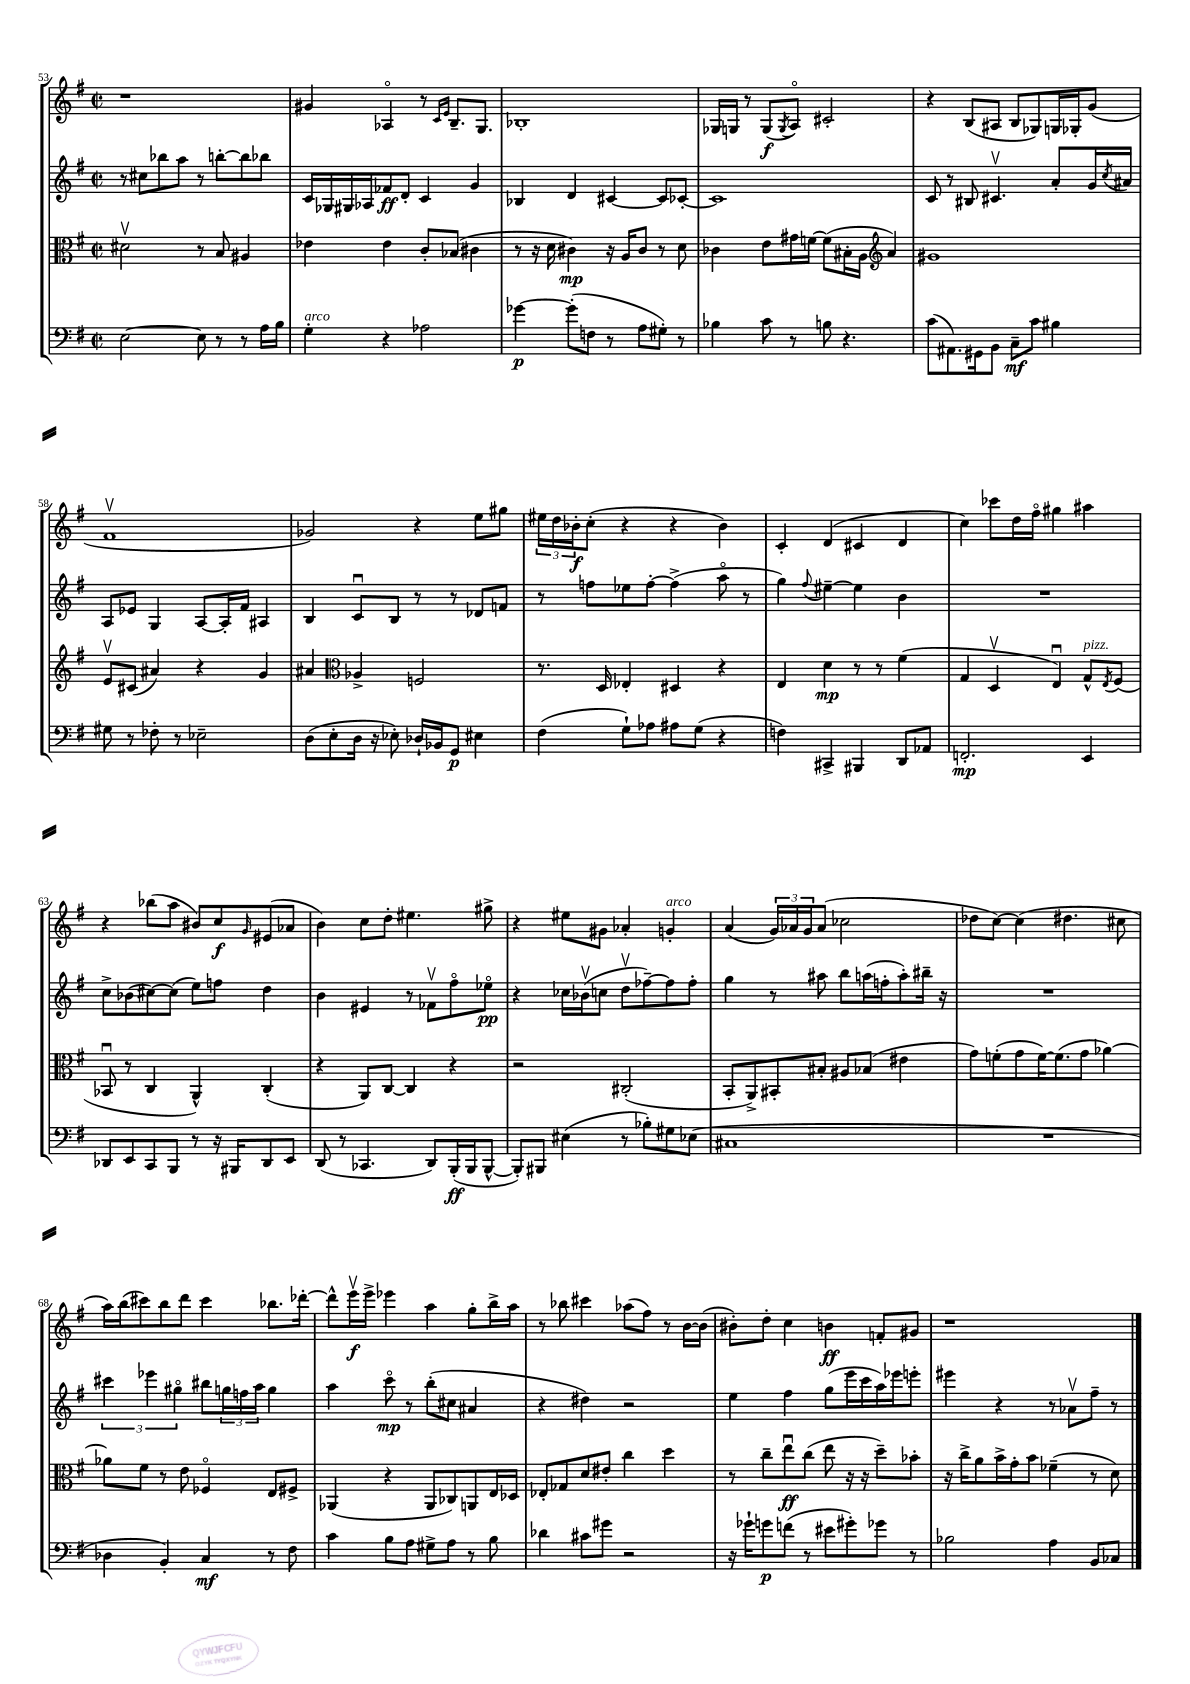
<<
\new StaffGroup <<
\new Staff = "s0" {
    \clef treble \key g \major \defaultTimeSignature \time 2/2
    r1 |
    gis'4 aes4\flageolet r8 \grace { c'16 e'16 } b8.-- g8. |
    bes1-. |
    ges16 g16 r8 g8\f( \acciaccatura { g8 } a8\flageolet) cis'2-. |
    r4 b8( ais8 b8 ges8) g16 ges16-. g'8( |
    fis'1\upbow |
    ges'2) r4 e''8 gis''8 |
    \tuplet 3/2 { eis''16 d''16 bes'16-.\f } c''8-.( r4 r4 bes'4) |
    c'4-. d'4( cis'4 d'4 |
    c''4) ces'''8 d''16 fis''16\flageolet gis''4 ais''4 |
    r4 bes''8( a''8 bis'8) c''8\f \grace { g'16 } eis'8( aes'8 |
    b'4) c''8 d''8-. eis''4. gis''8-> |
    r4 eis''8 gis'8 aes'4-. g'4-.^\markup { \italic "arco" } |
    a'4( \tuplet 3/2 { g'16) aes'16 g'16 } aes'8( ces''2 |
    des''8 c''8~) c''4( dis''4. cis''8 |
    a''16) b''16( cis'''8) b''8 d'''8 cis'''4 bes''8. des'''16~-. |
    des'''8-^ e'''16\upbow\f e'''16-> ees'''4 a''4 g''8-. b''16-> a''16 |
    r8 bes''8 cis'''4 aes''8( fis''8) r8 b'16~ b'16( |
    bis'8-.) d''8-. c''4 b'4\ff f'8-. gis'8 |
    r1 \bar "|." |
}
\new Staff = "s1" {
    \clef treble \key g \major \defaultTimeSignature \time 2/2
    r8 cis''8 bes''8 a''8 r8 b''8~-. b''8 bes''8 |
    c'16 ges16 gis16 aes16 fes'8\ff d'8-. c'4 g'4 |
    bes4 d'4 cis'4~ cis'8 ces'8~-. |
    ces'1 |
    c'8 r8 bis8 cis'4.\upbow a'8-. g'16 \acciaccatura { c''8 } ais'16 |
    a8 ees'8 g4 a8~ a16-. fis'16 ais4 |
    b4 c'8\downbow b8 r8 r8 des'8 f'8 |
    r8 f''8 ees''8 f''8~-. f''4->( a''8\flageolet r8 |
    g''4) \appoggiatura { fis''8 } eis''4~-- eis''4 b'4 |
    R1 |
    c''8-> bes'8( cis''8~) cis''8( e''8) f''8 d''4 |
    b'4 eis'4 r8 fes'8\upbow fis''8\flageolet ees''8\flageolet\pp |
    r4 ces''16 bes'16\upbow( c''8 d''8\upbow fes''8~--) fes''8 fes''8-. |
    g''4 r8 ais''8 b''8 a''16( f''16-. a''8-.) bis''16-- r16 |
    R1 |
    \tuplet 3/2 { cis'''4 ees'''4 gis''4\flageolet } bis''8 \tuplet 3/2 { g''16 f''16 a''16 } g''4 |
    a''4 c'''8\flageolet\mp r8 b''8-.( cis''8 ais'4 |
    r4 dis''4) r2 |
    e''4 fis''4 g''8( e'''16 c'''16 a''16) ees'''16 e'''8-. |
    eis'''4 r4 r8 aes'8\upbow fis''8-- r8 \bar "|." |
}
\new Staff = "s2" {
    \clef alto \key g \major \defaultTimeSignature \time 2/2
    dis'2\upbow r8 b8 ais4 |
    ees'4 ees'4 c'8-. bes8( cis'4 |
    r8 r16 d'16 cis'4\mp) r16 a16 cis'8 r8 d'8 |
    ces'4 e'8 gis'16 f'16~ f'8( bis16-. a16 \clef treble a'4) |
    gis'1 |
    e'8\upbow cis'8( ais'4) r4 g'4 |
    ais'4 \clef alto aes4-> f2 |
    r8. d16 ees4-. dis4 r4 |
    e4 d'4\mp r8 r8 fis'4( |
    g4 d4\upbow e4\downbow) g8-^^\markup { \italic "pizz." } \acciaccatura { e8 } fis8( |
    bes,8\downbow r8 c4 a,4-^) c4-.( |
    r4 a,8) c8~ c4 r4 |
    r2 cis2-.( |
    b,8-. a,8->) bis,8-. bis8-. ais8 bes8( eis'4 |
    g'8) f'8-.( g'8 f'16~) f'8.( g'8 aes'4~) |
    aes'8 fis'8 r8 e'8 fes4\flageolet e8 fis8-> |
    aes,4( r4 aes,8 ces8) a,8 e16 des16 |
    ees8-. ges8 d'8 eis'8-. c''4 d''4 |
    r8 c''8-- e''8\downbow\ff c''8( e''8 r16 r16 d''8--) bes'8-. |
    r16 c''16-> a'8 b'16-> g'16-. b'8 fes'4--( r8 d'8) \bar "|." |
}
\new Staff = "s3" {
    \clef bass \key g \major \defaultTimeSignature \time 2/2
    e2~ e8 r8 r8 a16 b16 |
    g4-.^\markup { \italic "arco" } r4 aes2 |
    ges'4~\p ges'8-.( f8 r8 a8 gis8-.) r8 |
    bes4 c'8 r8 b8 r4. |
    c'8( ais,8.) gis,16 b,8 c8--\mf c'8 bis4 |
    gis8 r8 fes8-. r8 ees2-- |
    d8( e8-. d16 r16 ees8-.) des16-! bes,16 g,8\p eis4 |
    fis4( g8-!) aes8 ais8 g8( r4 |
    f4) cis,4-> bis,,4 d,8 aes,8 |
    f,2.-.\mp e,4 |
    des,8 e,8 c,8 b,,8 r8 r16 bis,,16 des,8 e,8 |
    d,8( r8 ces,4. d,8) b,,16-.\ff( b,,16 b,,8~-^ |
    b,,8-.) bis,,8 eis4( r8 bes8-.) gis8 ees8( |
    cis1 |
    R1 |
    des4 b,4-.) c4\mf r8 fis8 |
    c'4 b8 a8 gis8-> a8 r8 b8 |
    des'4 cis'8 gis'8 r2 |
    r16 ges'16-! g'8\p f'8( r8 eis'8 gis'8-.) ges'8 r8 |
    bes2 a4 b,8 ces8 \bar "|." |
}
>>
>>
\layout { \context { \Score currentBarNumber = #53 } }
